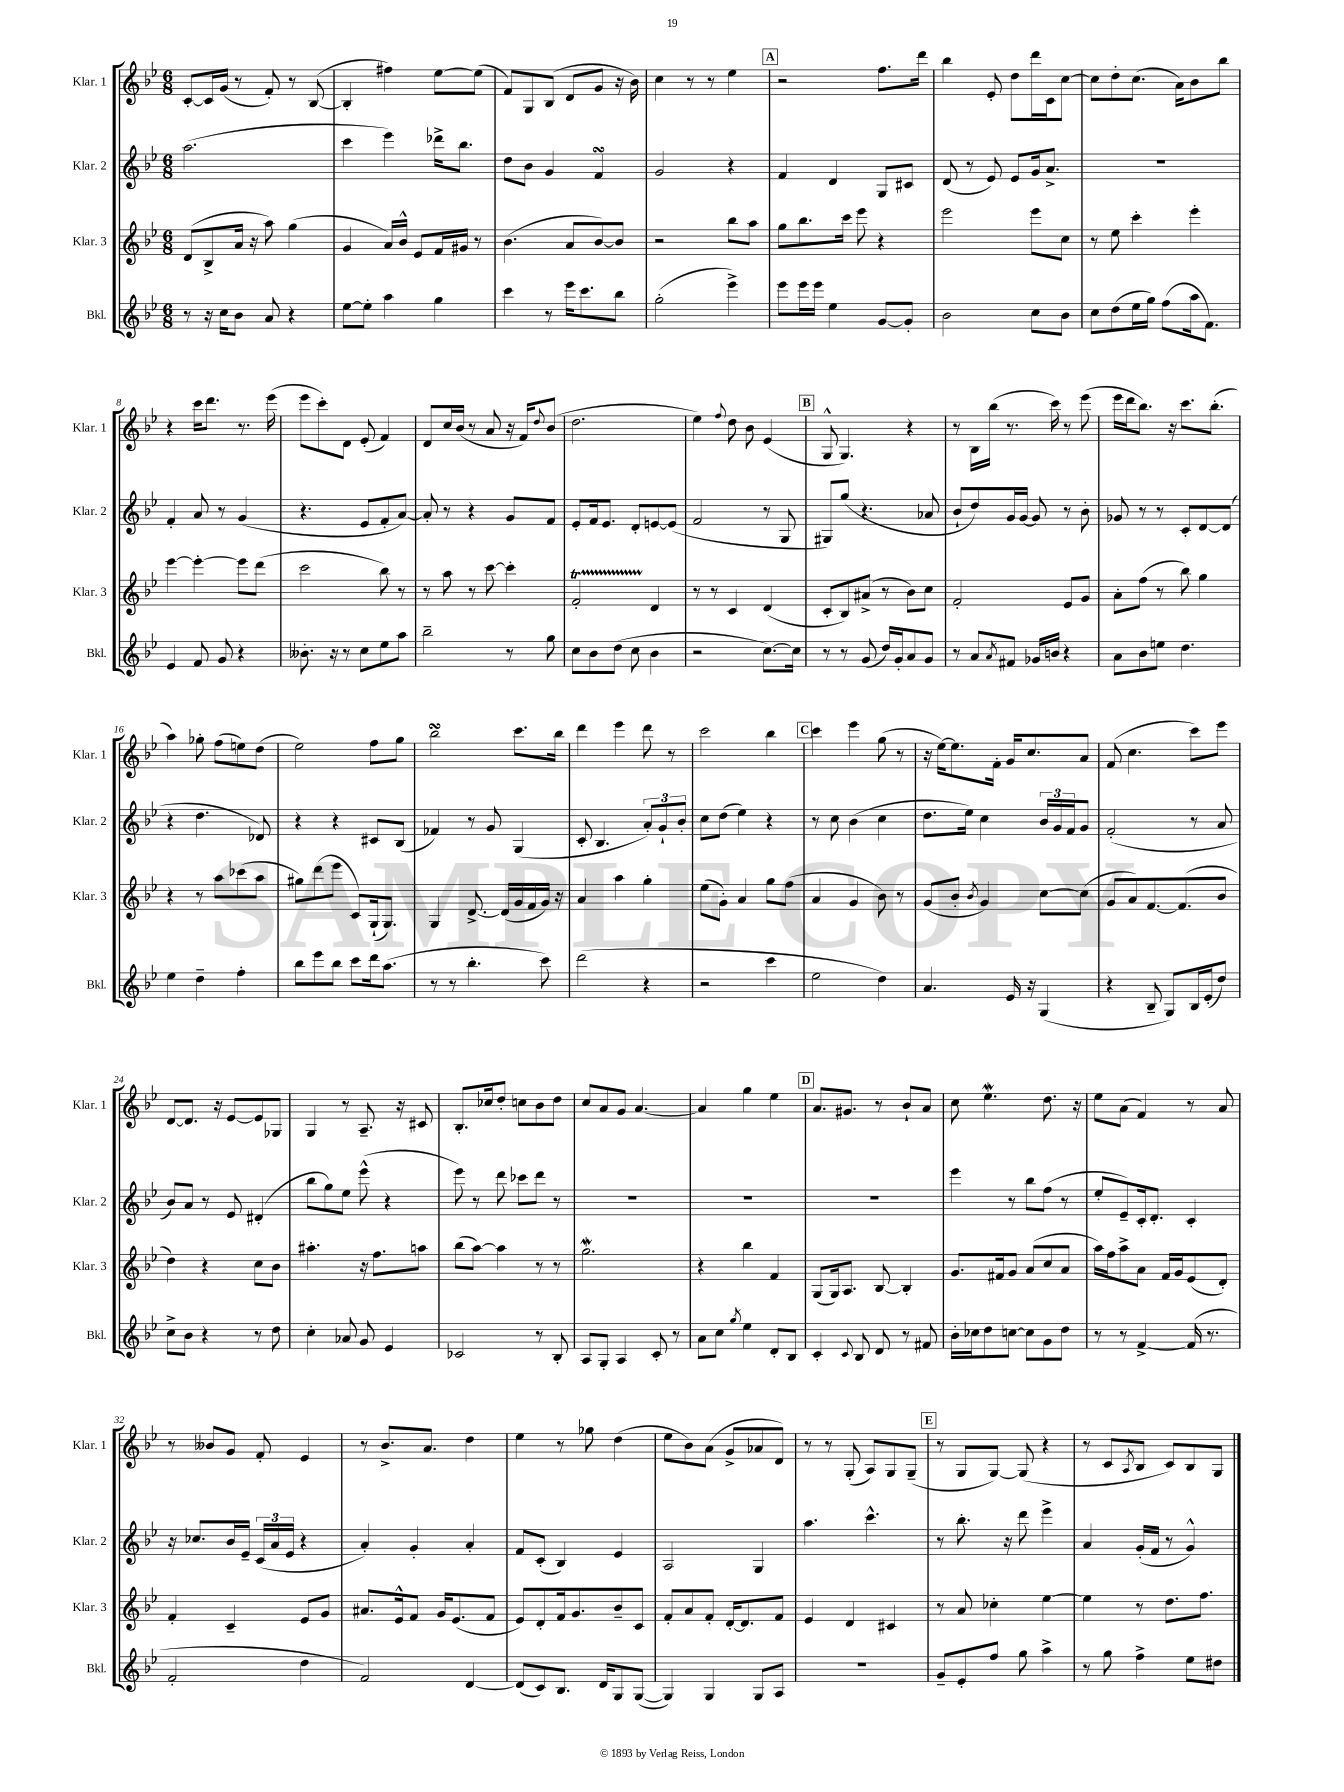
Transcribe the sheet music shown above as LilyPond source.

<<
\new StaffGroup <<
\new Staff = "s0" \with { instrumentName = "Klar. 1" shortInstrumentName = "Klar. 1" } {
    \clef treble \key bes \major \numericTimeSignature \time 6/8
    c'8~-. c'16 g'16( r8 f'8-.) r8 bes8~( |
    bes4-. fis''4) ees''8~ ees''8( |
    f'8) g8 bes8( d'8 g'8 r16 bes'16) |
    c''4 r8 r8 ees''4 |
    \mark \markup { \box "A" } r2 f''8. d'''16 |
    bes''4 ees'8-. d''8 d'''16 c'16 c''8~ |
    c''8 d''8-. c''8.( a'16) bes'8 bes''8 |
    r4 c'''16 d'''8. r8. ees'''16( |
    ees'''8 c'''8-.) d'8 ees'8-.( f'4) |
    d'8 c''16 bes'16( r8 a'8 r16 f'16) \appoggiatura { d''8 } bes'8( |
    d''2. |
    ees''4) \appoggiatura { f''8 } d''8 bes'8 ees'4( |
    \mark \markup { \box "B" } g8-^ g4.) r4 |
    r8 bes16 bes''16( r8. c'''16) r8 ees'''8( |
    ees'''16 d'''16 bes''8.) r16 c'''8. bes''8.-.( |
    a''4) ges''8-. f''8( e''8) d''8( |
    ees''2) f''8 g''8 |
    bes''2\turn c'''8. bes''16 |
    d'''4 ees'''4 d'''8 r8 |
    c'''2 bes''4 |
    \mark \markup { \box "C" } c'''4 ees'''4 g''8( r8 |
    r16 ees''16~) ees''8. f'16-. g'16 c''8. a'8 |
    f'8( c''4. c'''8) ees'''8 |
    d'8~ d'8. r16 ees'8~ ees'8 ges8 |
    g4 r8 a8.-- r16 cis'8 |
    bes8.-. ces''16 d''8-. c''8 bes'8 d''8 |
    c''8 a'8 g'8 a'4.~ |
    a'4 g''4 ees''4 |
    \mark \markup { \box "D" } a'8. gis'8. r8 bes'8-! a'8 |
    c''8 ees''4.\mordent d''8. r16 |
    ees''8 a'8( f'4) r8 a'8 |
    r8 beses'8 g'8 f'8-. ees'4 |
    r8 bes'8.-> a'8. d''4 |
    ees''4 r8 ges''8 d''4( |
    ees''8 bes'8) a'8( g'8-> aes'8 d'8) |
    r8 r8 g8-.( a8) g8 g8--( |
    \mark \markup { \box "E" } r8 g8 g8~) g8( r4 |
    r8 c'8 \acciaccatura { a8 } bes8 c'8) bes8 g8 \bar "|." |
}
\new Staff = "s1" \with { instrumentName = "Klar. 2" shortInstrumentName = "Klar. 2" } {
    \clef treble \key bes \major \numericTimeSignature \time 6/8
    a''2.( |
    c'''4 ees'''4) des'''16-> bes''8. |
    d''8 bes'8 g'4 f'4\turn |
    g'2 r4 |
    \mark \markup { \box "A" } f'4 d'4 g8 cis'8 |
    d'8( r8 ees'8) ees'8 g'16 a'8.-> |
    R2. |
    f'4-. a'8 r8 g'4( |
    r4. ees'8 f'8-. a'8~) |
    a'8-. r8 r4 g'8 f'8 |
    ees'8-. f'16 ees'8. d'8-. e'8~ e'8( |
    f'2 r8 g8 |
    \mark \markup { \box "B" } gis8) g''8( r4. aes'8 |
    bes'8-! d''8) g'16 g'16~ g'8 r8 bes'8-. |
    ges'8 r8 r8 c'8-. d'8~ d'8( |
    r4 d''4. des'8) |
    r4 r4 cis'8 bes8( |
    fes'4) r8 g'8 g4( |
    c'8-. bes4. \tuplet 3/2 { a'8-.) g'8-! bes'8-. } |
    c''8 d''8( ees''4) r4 |
    \mark \markup { \box "C" } r8 c''8 bes'4( c''4 |
    d''8. ees''16) c''4 \tuplet 3/2 { bes'16 g'16 f'16 } g'8 |
    f'2-.( r8 a'8 |
    bes'8) a'8 r8 ees'8 dis'4-.( |
    bes''8 g''8) ees''8 ees'''8-^( r4 |
    ees'''8) r8 d'''8 ces'''8 d'''8 r8 |
    R2. |
    R2. |
    \mark \markup { \box "D" } R2. |
    ees'''4 r8 bes''8 f''8( r8 |
    ees''8-. ees'8--) c'16-. d'8.-. c'4-. |
    r16 ces''8. bes'16 ees'16-- \tuplet 3/2 { c'16( a'16 ees'16 } r4 |
    a'4-.) g'4-. a'4-. |
    f'8 c'8-.( bes4) ees'4 |
    a2 g4 |
    a''4. c'''4.-^ |
    \mark \markup { \box "E" } r8 bes''8.-. r16 d'''8 ees'''4-> |
    a'4 g'16-.( f'16 r8 g'4-^) \bar "|." |
}
\new Staff = "s2" \with { instrumentName = "Klar. 3" shortInstrumentName = "Klar. 3" } {
    \clef treble \key bes \major \numericTimeSignature \time 6/8
    d'8( bes8-> a'16 r16 a''8) g''4( |
    g'4 a'16) bes'16-^ ees'8 f'16 gis'16 r8 |
    bes'4.( a'8 bes'8~) bes'8 |
    r2 bes''8 a''8 |
    \mark \markup { \box "A" } g''8 bes''8. c'''16 ees'''8 r4 |
    ees'''2 ees'''8 c''8 |
    r8 ees''8 c'''4-. ees'''4-. |
    ees'''4~ ees'''4~-. ees'''8 d'''8( |
    c'''2 bes''8) r8 |
    r8 a''8 r8 c'''8~ c'''4-. |
    f'2-.\startTrillSpan d'4\stopTrillSpan |
    r8 r8 c'4 d'4( |
    \mark \markup { \box "B" } c'8-. bes8) ais'8->( r8 bes'8) c''8 |
    f'2-. ees'8 g'8 |
    a'8-. f''8( r8 bes''8) g''4 |
    r4 r8 a''8 ces'''8( a''8 |
    gis''8) d'''8( ees'''8 c'8) g16-!( g8.) |
    g4 d'8.~-> d'16( g'16 f'16 g'16) r16 |
    a'4 a''4 g''4-. |
    ees''8( g'8-.) a'4 g''8 f''8( |
    \mark \markup { \box "C" } a'4 g'4 bes'8) r8 |
    g'8( bes'8-. \acciaccatura { bes'8 } g'4) c''8~ c''8( |
    g'8 a'8) f'8.~ f'8.( bes'8 |
    d''4) r4 c''8 bes'8 |
    ais''4.-. r16 f''8. a''8 |
    bes''8( a''8~) a''4 r8 r8 |
    g''2.\mordent |
    r4 bes''4 f'4 |
    \mark \markup { \box "D" } g8( g16) a8. bes8~ bes4-. |
    g'8. fis'16 g'8 a'8( c''8 a'8 |
    a''16) f''16 a''8-> a'8 f'16 g'16 ees'8( d'8-.) |
    f'4-. c'4-- ees'8 g'8 |
    ais'8. ees'16-^ f'8 g'16 ees'8.( f'8 |
    ees'8) d'8-. f'16 g'8. bes'8-- c'8 |
    f'8-. a'8 f'8-. d'16~-. d'8. f'8 |
    ees'4 d'4 cis'4 |
    \mark \markup { \box "E" } r8 a'8 ces''4-. ees''4~ |
    ees''4 r8 d''8. f''8. \bar "|." |
}
\new Staff = "s3" \with { instrumentName = "Bkl." shortInstrumentName = "Bkl." } {
    \clef treble \key bes \major \numericTimeSignature \time 6/8
    r8 r16 c''16 bes'8 a'8 r4 |
    ees''8~ ees''8-. a''4 g''4 |
    c'''4 r8 ees'''16 c'''8. bes''8 |
    g''2-.( ees'''4->) |
    \mark \markup { \box "A" } ees'''8 ees'''16 ees'''16 ees''4 g'8~ g'8-. |
    bes'2 c''8 bes'8 |
    c''8 d''8( ees''16 g''16) f''8( a''16 f'8.) |
    ees'4 f'8 g'8 r4 |
    beses'8.-. r16 r8 c''8 ees''8 a''8 |
    bes''2-- r8 g''8 |
    c''8 bes'8 d''8( c''8 bes'4 |
    r2 c''8.~) c''16 |
    \mark \markup { \box "B" } r8 r8 g'8( d''16) g'16-. a'8 g'8 |
    r8 a'8 \acciaccatura { a'8 } fis'8 ges'16 b'16 r4 |
    a'8 bes'8 e''8 d''4. |
    ees''4 d''4-- f''4-. |
    bes''8 ees'''8 bes''8 c'''8 d'''16 a''8.( |
    r8 r8 bes''4.-. c'''8) |
    d'''2( r4 |
    r2 c'''4 |
    \mark \markup { \box "C" } ees''2 d''4) |
    a'4. ees'16 r16 g4( |
    r4 bes8-- g8) bes16 ees'16-.( d''8) |
    c''8-> bes'8 r4 r8 d''8 |
    c''4-. aes'8 g'8 ees'4 |
    ces'2 r8 bes8-. |
    a8 g8-. a4 c'8-. r8 |
    a'8 c''8 \acciaccatura { g''8 } ees''4 d'8-. bes8 |
    \mark \markup { \box "D" } c'4-. \appoggiatura { c'8 } bes8 d'8 r8 fis'8 |
    bes'16-. ces''16 d''8 c''8~ c''8 g'8 d''8 |
    r8 r8 f'4~-> f'16( r8. |
    f'2-. d''4 |
    f'2) d'4~ |
    d'8( c'8) bes8. d'16 g8 g8~( |
    g4) g4 g8 a8 |
    R2. |
    \mark \markup { \box "E" } g'8-- ees'8-. f''8 g''8 a''4-> |
    r8 g''8 f''4-> ees''8 dis''8 \bar "|." |
}
>>
>>
